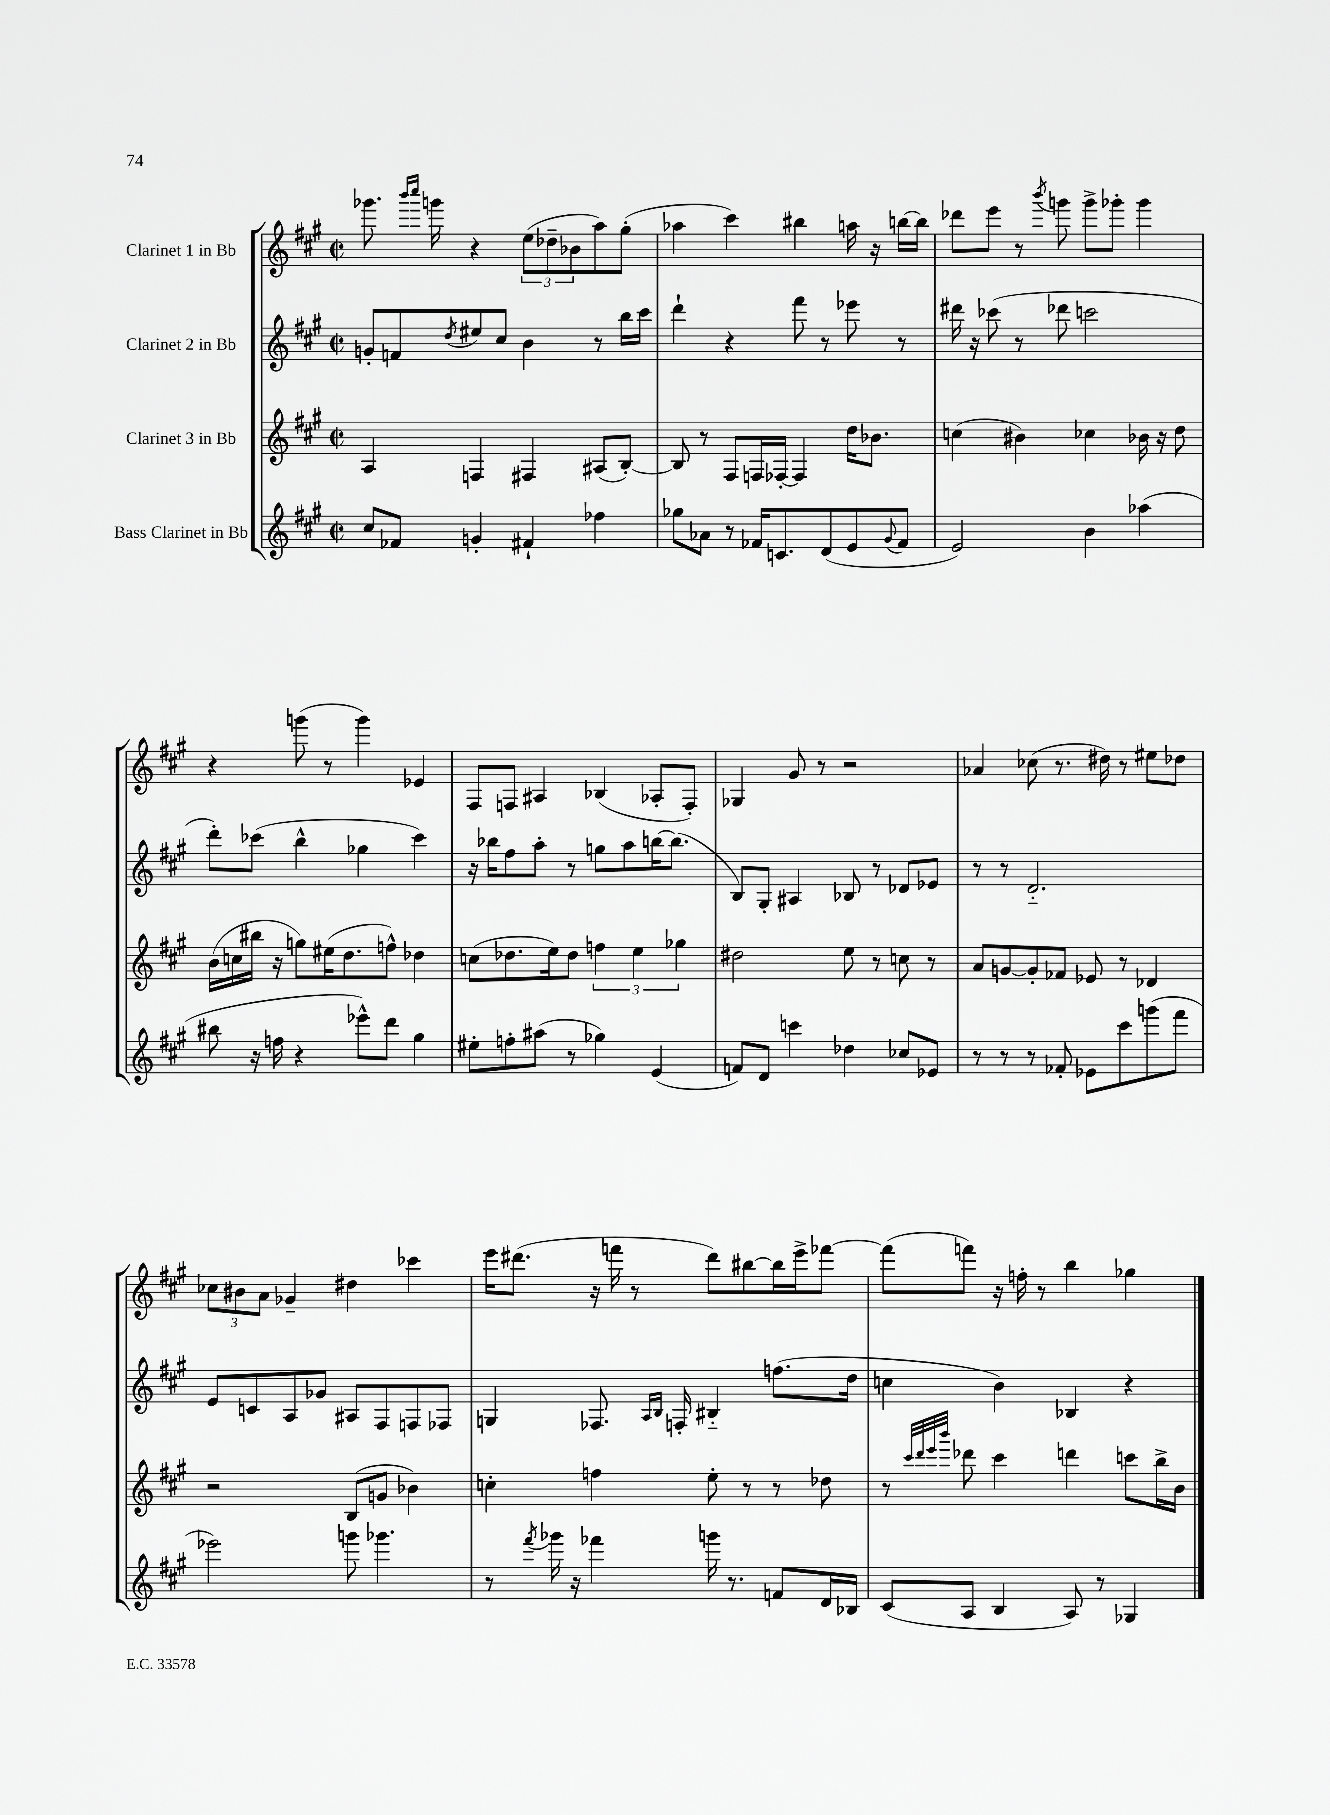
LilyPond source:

<<
\new StaffGroup <<
\new Staff = "s0" \with { instrumentName = "Clarinet 1 in Bb" } {
    \clef treble \key a \major \defaultTimeSignature \time 2/2
    ges'''8. \grace { b'''16 cis''''16 } g'''16 r4 \tuplet 3/2 { e''8( des''8-- bes'8 } a''8) gis''8-.( |
    aes''4 cis'''4) bis''4 a''16 r16 b''16~ b''16 |
    des'''8 e'''8 r8 \acciaccatura { b'''8 } g'''8 g'''8-> ges'''8-. ges'''4 |
    r4 g'''8( r8 g'''4) ees'4 |
    fis8 f8 ais4 bes4( aes8-. f8-.) |
    ges4 gis'8 r8 r2 |
    aes'4 ces''8( r8. dis''16) r8 eis''8 des''8 |
    \tuplet 3/2 { ces''8 bis'8 a'8 } ges'4-- dis''4 ces'''4 |
    e'''16 dis'''8.( r16 f'''16 r8 dis'''8) bis''8~ bis''16 e'''16-> fes'''8~ |
    fes'''8( f'''8) r16 f''16-. r8 b''4 ges''4 \bar "|." |
}
\new Staff = "s1" \with { instrumentName = "Clarinet 2 in Bb" } {
    \clef treble \key a \major \defaultTimeSignature \time 2/2
    g'8-. f'8 \acciaccatura { d''8 } eis''8 cis''8 b'4 r8 b''16 cis'''16 |
    d'''4-! r4 fis'''8 r8 ees'''8 r8 |
    dis'''16 r16 ces'''8( r8 des'''8 c'''2 |
    d'''8-.) ces'''8( b''4-^ ges''4 ces'''4) |
    r16 bes''16 fis''8 a''8-. r8 g''8 a''8 b''16~ b''8.( |
    b8) gis8-. ais4 bes8 r8 des'8 ees'8 |
    r8 r8 d'2.-_ |
    e'8 c'8 a8 ges'8 ais8 fis8 f8 fes8 |
    g4 fes8. \grace { a16 b16 } f16-. bis4-_ f''8.( d''16 |
    c''4 b'4) bes4 r4 \bar "|." |
}
\new Staff = "s2" \with { instrumentName = "Clarinet 3 in Bb" } {
    \clef treble \key a \major \defaultTimeSignature \time 2/2
    a4 f4 fis4 ais8( b8~-.) |
    b8 r8 fis8 f16 fes16~-. fes4 d''16 bes'8. |
    c''4( bis'4) ces''4 bes'16 r16 d''8 |
    b'16( c''16 bis''16 r16 g''8) eis''16( d''8. f''8-^) des''4 |
    c''8( des''8. e''16) des''8 \tuplet 3/2 { f''4 e''4 ges''4 } |
    dis''2 e''8 r8 c''8 r8 |
    a'8 g'8~ g'8-. fes'8 ees'8 r8 des'4 |
    r2 b8( g'8 bes'4) |
    c''4-. f''4 e''8-. r8 r8 des''8 |
    r8 \grace { cis'''32 d'''32 e'''32 b'''32 } des'''8 cis'''4 d'''4 c'''8 b''16-> b'16 \bar "|." |
}
\new Staff = "s3" \with { instrumentName = "Bass Clarinet in Bb" } {
    \clef treble \key a \major \defaultTimeSignature \time 2/2
    cis''8 fes'8 g'4-. fis'4-! fes''4 |
    ges''8 aes'8 r8 fes'16 c'8. d'8( e'8 \appoggiatura { gis'8 } fes'8 |
    e'2) b'4 aes''4( |
    bis''8 r16 f''16 r4 ees'''8-^) d'''8 gis''4 |
    eis''8-. f''8-. ais''8( r8 ges''4) e'4( |
    f'8) d'8 c'''4 des''4 ces''8 ees'8 |
    r8 r8 r8 fes'8-. ees'8 cis'''8 g'''8( fis'''8 |
    ees'''2) g'''8 ges'''4. |
    r8 \acciaccatura { fis'''8 } ges'''16 r16 fes'''4 g'''16 r8. f'8 d'16 bes16 |
    cis'8( a8 b4 a8) r8 ges4 \bar "|." |
}
>>
>>
\layout { \context { \Score \remove "Bar_number_engraver" } }
